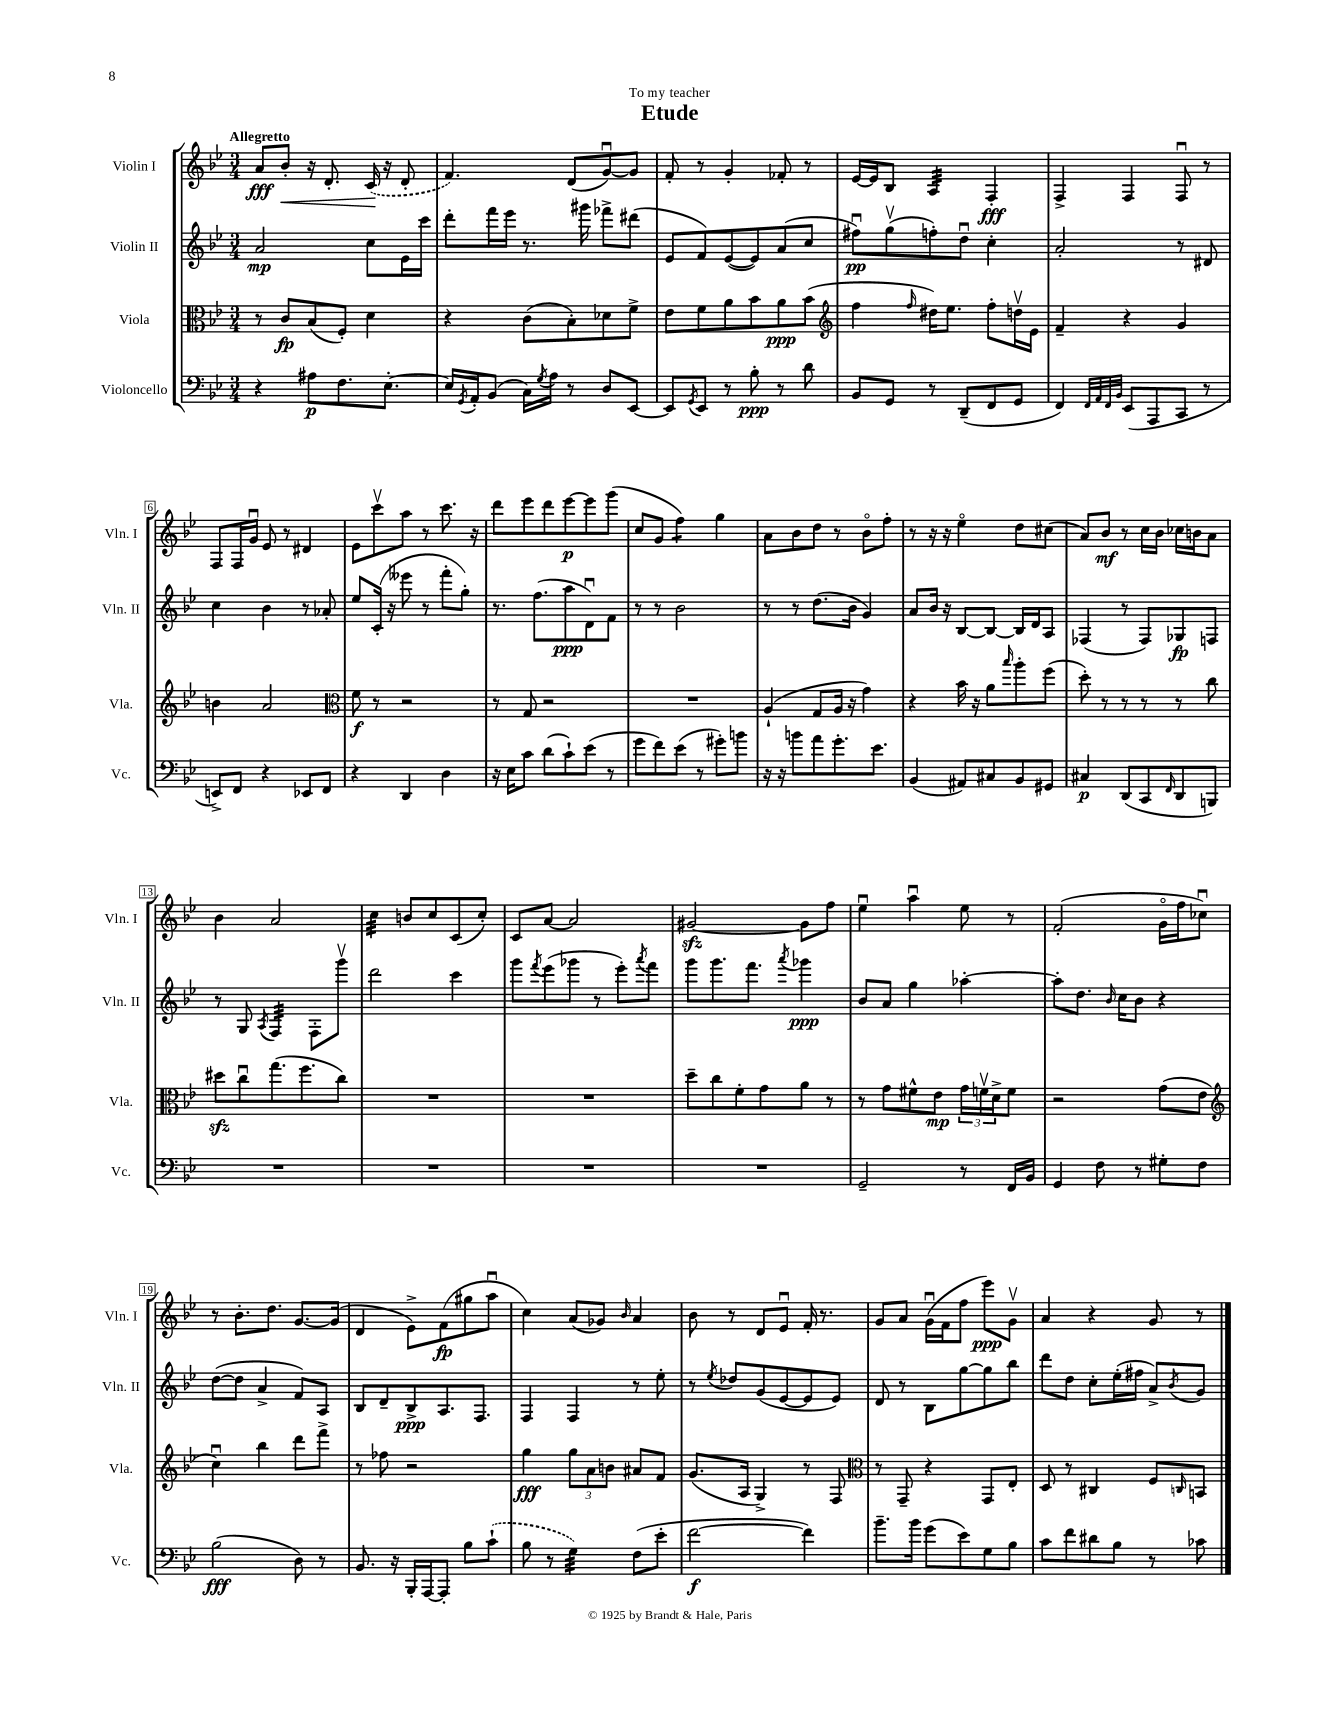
\header { title = "Etude" dedication = "To my teacher" }
<<
\new StaffGroup <<
\new Staff = "s0" \with { instrumentName = "Violin I" shortInstrumentName = "Vln. I" } {
    \clef treble \key bes \major \numericTimeSignature \time 3/4 \tempo "Allegretto"
    a'8\fff bes'8-.\< r16 d'8.-. \once \slurDashed c'16\!( r16 d'8-. |
    f'4.) d'8( g'8~\downbow) g'8 |
    f'8-. r8 g'4-. fes'8-. r8 |
    ees'16~ ees'16 bes8 a4:32 f4-.\fff |
    f4-> f4 f8\downbow r8 |
    f8 f16 g'16\downbow ees'8 r8 dis'4 |
    ees'8 c'''8\upbow a''8 r8 c'''8. r16 |
    d'''8 ees'''8 d'''8 ees'''8~\p ees'''8 g'''8( |
    c''8 g'8 f''4:8) g''4 |
    a'8 bes'8 d''8 r8 bes'8\flageolet f''8-. |
    r8 r16 r16 ees''4\flageolet d''8 cis''8( |
    a'8) bes'8\mf r8 c''16 bes'16 ces''16 b'16 a'8 |
    bes'4 a'2 |
    c''4:32 b'8 c''8 c'8( c''8-.) |
    c'8 a'8~ a'2 |
    gis'2~\sfz gis'8 f''8 |
    ees''4\downbow a''4\downbow ees''8 r8 |
    f'2-.( g'16\flageolet f''16 ces''8\downbow) |
    r8 bes'8.-. d''8. g'8.~ g'16( |
    d'4 ees'8->) f'8\fp( gis''8 a''8\downbow |
    c''4) a'8( ges'8) \grace { bes'16 } a'4 |
    bes'8 r8 d'8 ees'8\downbow f'16-. r8. |
    g'8 a'8 g'16\downbow( f'16 f''8 ees'''8\ppp) g'8\upbow |
    a'4 r4 g'8 r8 \bar "|." |
}
\new Staff = "s1" \with { instrumentName = "Violin II" shortInstrumentName = "Vln. II" } {
    \clef treble \key bes \major \numericTimeSignature \time 3/4
    a'2\mp c''8 ees'16 c'''16 |
    d'''8-. f'''16 ees'''16 r8. gis'''16 fes'''8-> dis'''8( |
    ees'8 f'8) ees'8~( ees'8) a'8( c''8 |
    fis''8\downbow\pp) g''8\upbow( f''8-.) d''8\downbow c''4-. |
    a'2-. r8 dis'8 |
    c''4 bes'4 r8 aes'8-. |
    ees''8 c'16-.( r16 eeses'''8 r8 f'''8-. g''8-.) |
    r8. f''8.( a''8\ppp d'8\downbow) f'8 |
    r8 r8 bes'2 |
    r8 r8 d''8.( bes'16 g'4) |
    a'8 bes'16 r16 bes8~ bes8~ bes16 d'16 a8 |
    fes4( r8 fes8) ges8\fp f8 |
    r8 g8 \acciaccatura { a8 } f4:32 f8-. g'''8\upbow |
    d'''2 c'''4 |
    g'''8 \acciaccatura { f'''8 } ees'''8( ges'''8 r8 ees'''8-.) \acciaccatura { a'''8 } f'''8 |
    g'''8 g'''8. f'''8. \acciaccatura { a'''8 } ges'''4\ppp |
    bes'8 a'8 g''4 aes''4~-. |
    aes''8-. d''8. \grace { bes'16 } c''16 bes'8 r4 |
    d''8~( d''8 a'4-> f'8) a8 |
    bes8 d'8-- bes8->\ppp a8. f8. |
    f4 f4 r8 ees''8-. |
    r8 \acciaccatura { ees''8 } des''8 g'8( ees'8~ ees'8 ees'8) |
    d'8 r8 bes8 g''8~ g''8 bes''8 |
    d'''8 d''8 c''8-. ees''16-.( fis''16 a'8->) \acciaccatura { bes'8 } g'8 \bar "|." |
}
\new Staff = "s2" \with { instrumentName = "Viola" shortInstrumentName = "Vla." } {
    \clef alto \key bes \major \numericTimeSignature \time 3/4
    r8 c'8\fp bes8( f8-.) d'4 |
    r4 c'8( bes8-.) des'8 f'8-> |
    ees'8 f'8 a'8 bes'8 a'8\ppp bes'8( |
    \clef treble f''4 \grace { f''16 } dis''16) ees''8. f''8-. d''16\upbow ees'16 |
    f'4-- r4 g'4 |
    b'4 a'2 |
    \clef alto f'8\f r8 r2 |
    r8 g8 r2 |
    R2. |
    a4-!( g8 a16 r16 g'4) |
    r4 bes'16 r16 a'8 \grace { bes''16 } a''8-. f''8( |
    d''8-.) r8 r8 r8 r8 c''8 |
    dis''8\sfz c''8\downbow g''8.( f''8. c''8) |
    R2. |
    R2. |
    d''8-- c''8 f'8-. g'8 a'8 r8 |
    r8 g'8 fis'8-^ ees'8\mp \tuplet 3/2 { g'16 f'16\upbow d'16-> } f'8 |
    r2 g'8( ees'8 |
    \clef treble c''4\downbow) bes''4 d'''8 f'''8-> |
    r8 fes''8 r2 |
    g''4\fff \tuplet 3/2 { g''8 a'8 b'8 } ais'8 f'8 |
    g'8.( a16 g4->) r8 f8 |
    \clef alto r8 g,8-- r4 g,8 ees8-. |
    d8 r8 cis4 f8 \grace { c16 } b,8 \bar "|." |
}
\new Staff = "s3" \with { instrumentName = "Violoncello" shortInstrumentName = "Vc." } {
    \clef bass \key bes \major \numericTimeSignature \time 3/4
    r4 ais8\p f8. ees8.~-. |
    ees16 \acciaccatura { g,8 } a,16-. bes,8( c16) \acciaccatura { g8 } a16 r8 d8 ees,8~ |
    ees,8 \acciaccatura { g,8 } ees,8 r8 bes8-.\ppp r8 d'8 |
    bes,8 g,8 r8 d,8--( f,8 g,8 |
    f,4) \grace { f,32 a,32 f,32 bes,32 } ees,8( a,,8 c,8 r8 |
    e,8->) f,8 r4 ees,8 f,8 |
    r4 d,4 d4 |
    r16 ees16 c'8 d'8( c'8-!) ees'8( r8 |
    g'8 f'8) ees'8( r8 gis'8-.) b'8 |
    r16 r16 b'8 a'8 g'8.-. ees'8. |
    bes,4( ais,8) cis8 bes,8 gis,8 |
    cis4\p d,8( c,8 \grace { f,16 } d,8 b,,8) |
    R2. |
    R2. |
    R2. |
    R2. |
    g,2-- r8 f,16 bes,16 |
    g,4 f8 r8 gis8-. f8 |
    bes2\fff( d8) r8 |
    bes,8. r16 bes,,16-. a,,16~ a,,8-. bes8 \once \slurDashed c'8-!( |
    bes8 r8 g4:32) f8( ees'8-. |
    f'2~\f f'4) |
    bes'8.-- bes'16 g'8( ees'8) g8 bes8 |
    c'8 f'8 dis'8 bes8 r8 ces'8 \bar "|." |
}
>>
>>
\layout { \context { \Score \override BarNumber.stencil = #(make-stencil-boxer 0.1 0.3 ly:text-interface::print) } }
